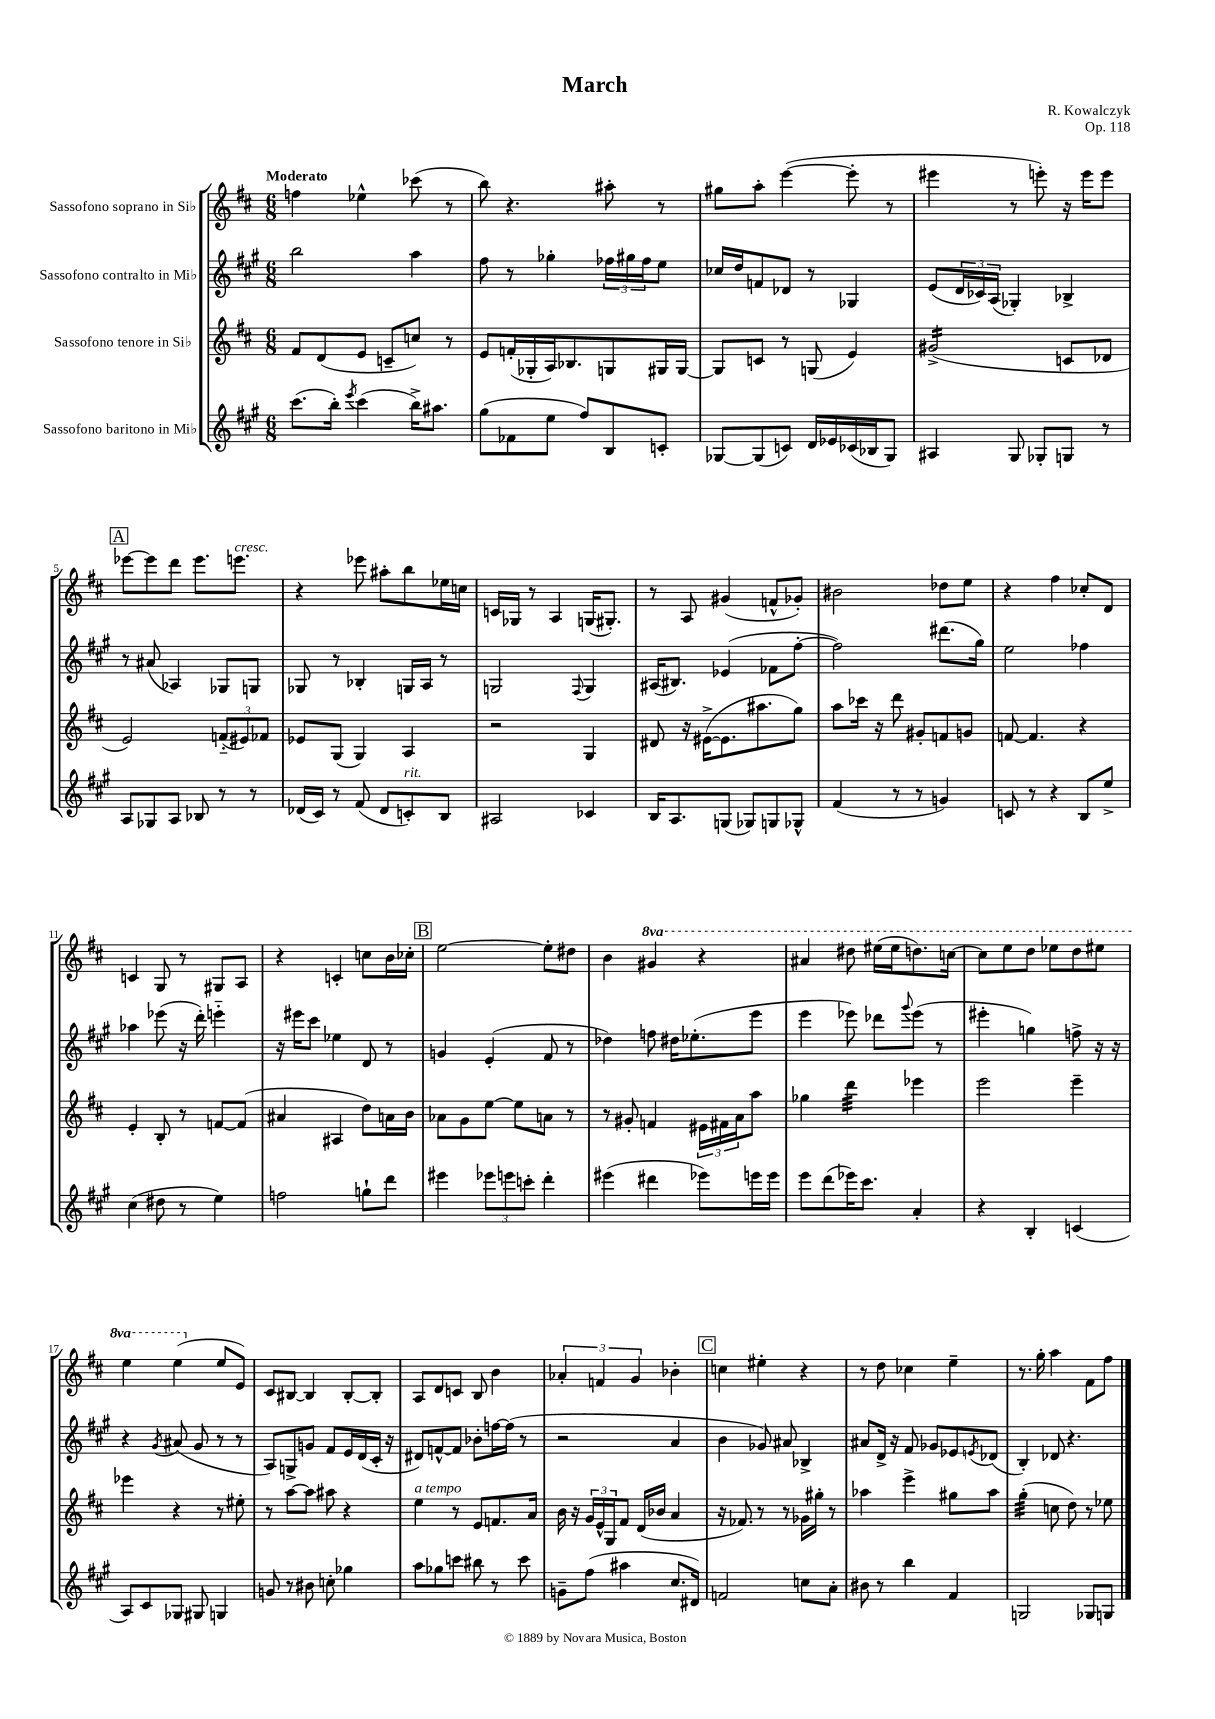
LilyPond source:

\header { title = "March" composer = "R. Kowalczyk" opus = "Op. 118" }
<<
\new StaffGroup <<
\new Staff = "s0" \with { instrumentName = "Sassofono soprano in Sib" } {
    \clef treble \key d \major \numericTimeSignature \time 6/8 \set Staff.ottavationMarkups = #ottavation-simple-ordinals \tempo "Moderato"
    f''4 ees''4-^ ces'''8( r8 |
    b''8) r4. ais''8-. r8 |
    gis''8 a''8-. e'''4~( e'''8-. r8 |
    eis'''4 r8 e'''8-.) r16 e'''16 e'''8 |
    \mark \markup { \box "A" } ees'''8~ ees'''8 d'''8 ees'''8. e'''8.^\markup { \italic "cresc." } |
    r4 ees'''8 ais''8-. b''8 ees''16 c''16 |
    c'16 ges16 r8 a4 g16( gis8.-.) |
    r8 a8 gis'4( f'8-^ ges'8-.) |
    bis'2 des''8 e''8 |
    r4 fis''4 ces''8-. d'8 |
    c'4 g8 r8 gis8 a8 |
    r4 c'4-. c''8 b'16 ces''16-. |
    \mark \markup { \box "B" } e''2~ e''8-. dis''8 |
    b'4 \ottava #1 gis''4 r4 |
    ais''4 dis'''8 eis'''16( eis'''16 d'''8.) c'''16~ |
    c'''8 e'''8 d'''8 ees'''8 d'''8 eis'''8 |
    e'''4 e'''4( \ottava #0 e''8 e'8) |
    cis'8 bis8~ bis4 bis8~-. bis8-. |
    a8 d'8 c'8 b8 b'4 |
    \tuplet 3/2 { aes'4-. f'4 g'4 } bes'4-. |
    \mark \markup { \box "C" } c''4 eis''4-. r4 |
    r8 d''8 ces''4 e''4-- |
    r8. g''16-. a''4 fis'8 fis''8 \bar "|." |
}
\new Staff = "s1" \with { instrumentName = "Sassofono contralto in Mib" } {
    \clef treble \key a \major \numericTimeSignature \time 6/8
    b''2 a''4 |
    fis''8 r8 ges''4-. \tuplet 3/2 { fes''16 gis''16 fes''16 } e''8 |
    ces''16 d''16 f'8 des'8 r8 ges4 |
    e'8( \tuplet 3/2 { d'16 ces'16) a16( } ges4-.) bes4-> |
    \mark \markup { \box "A" } r8 ais'8( aes4) ges8 g8 |
    ges8 r8 bes4-. g16 a16 r8 |
    g2 \appoggiatura { fis8 } g4 |
    ais16( bis8.) ees'4( fes'8 fis''8~-. |
    fis''2) dis'''8.( gis''16) |
    e''2 fes''4 |
    aes''4 ees'''8( r16 d'''16-.) e'''4-_ |
    r16 eis'''16 cis'''8 ees''4 d'8 r8 |
    \mark \markup { \box "B" } g'4 e'4-.( fis'8 r8 |
    des''4) f''8 dis''16 ees''8.-.( e'''8 |
    e'''4 ees'''8) des'''8 \appoggiatura { gis'''8 } ees'''8( r8 |
    eis'''4-. g''4) f''8-> r16 r16 |
    r4 \acciaccatura { gis'8 } ais'8( gis'8 r8 r8 |
    a8) g8-> g'8 fis'8 e'16 d'16( cis'16-. r16 |
    dis'8) f'8~-^ f'8 bes'8-. f''16~ f''16( r8 |
    r2 a'4 |
    \mark \markup { \box "C" } b'4 ges'8) ais'8 bes4-> |
    ais'8 d'16-> r16 fis'8 ges'8 ees'8 \acciaccatura { e'8 } des'8( |
    b4-.) des'8 r4. \bar "|." |
}
\new Staff = "s2" \with { instrumentName = "Sassofono tenore in Sib" } {
    \clef treble \key d \major \numericTimeSignature \time 6/8
    fis'8 d'8( e'8 c'8-- c''8) r8 |
    e'8 f'16-.( ges16-. a16) bes8. g8 gis16 gis16~ |
    gis8 c'8 r8 g8( e'4) |
    gis'2:16->( c'8 des'8 |
    \mark \markup { \box "A" } e'2) \tuplet 3/2 { f'8-_( eis'8) fes'8 } |
    ees'8 g8( g4) a4 |
    r2 g4 |
    dis'8 r16 eis'16~->( eis'8. ais''8. g''8) |
    a''8 ces'''16 r16 d'''8 gis'8-. f'8 g'8 |
    f'8~ f'4. r4 |
    e'4-. b8-. r8 f'8~ f'8( |
    ais'4 ais4 d''8) a'16 b'16 |
    \mark \markup { \box "B" } aes'8 g'8 e''8~ e''8 a'8 r8 |
    r8 gis'8-. f'4 \tuplet 3/2 { eis'16 fis'16 a'16 } a''8 |
    ges''4 d'''4:32 ees'''4 |
    e'''2 e'''4-- |
    ees'''4 r4 r8 eis''8-. |
    r8 a''8~ a''8 ais''8 r4 |
    e''4^\markup { \italic "a tempo" } r8 e'8 f'8. a'16 |
    b'16 r16 \tuplet 3/2 { g'16 e'16-^ g16 } fis'8 d'16( bes'16 a'4 |
    \mark \markup { \box "C" } r16 fes'8.) r8 r8 ges'16 gis''16-. r8 |
    aes''4 e'''4-> gis''8 aes''8 |
    g''4:32-.( c''8 d''8) r8 ees''8 \bar "|." |
}
\new Staff = "s3" \with { instrumentName = "Sassofono baritono in Mib" } {
    \clef treble \key a \major \numericTimeSignature \time 6/8
    cis'''8.( b''16-.) \acciaccatura { e'''8 } cis'''4( b''16->) ais''8. |
    gis''8( fes'8 e''8 fis''8) b8 c'8-. |
    ges8~ ges8( c'8) d'16 ees'16 ces'16( bes16 ges8) |
    ais4 gis8 ges8-. g8 r8 |
    \mark \markup { \box "A" } a8 ges8 a8 bes8 r8 r8 |
    des'16( cis'16) r8 fis'8( des'8 c'8-.^\markup { \italic "rit." }) b8 |
    ais2 ces'4 |
    b16 a8. g8( ges8) g8 ges8-^ |
    fis'4( r8 r8 g'4) |
    c'8 r8 r4 b8 e''8-> |
    cis''4( dis''8 r8 e''4) |
    f''2 g''8-! d'''8 |
    \mark \markup { \box "B" } eis'''4 \tuplet 3/2 { ees'''8 e'''8 c'''8-. } d'''4-. |
    eis'''4( dis'''4 ees'''8) e'''16 e'''16 |
    e'''8 d'''8( ees'''16) cis'''8. a'4-. |
    r4 b4-. c'4( |
    a8) cis'8 ges8 gis8 g4 |
    g'8 r8 bis'8 c''8-. ges''4 |
    a''8 ges''8 c'''8 bis''8 r8 c'''8 |
    g'8-- fis''8( ais''4 cis''8. dis'16) |
    \mark \markup { \box "C" } f'2 c''8 a'8-. |
    bis'8 r8 b''4 fis'4 |
    g2 ges8 g8 \bar "|." |
}
>>
>>
